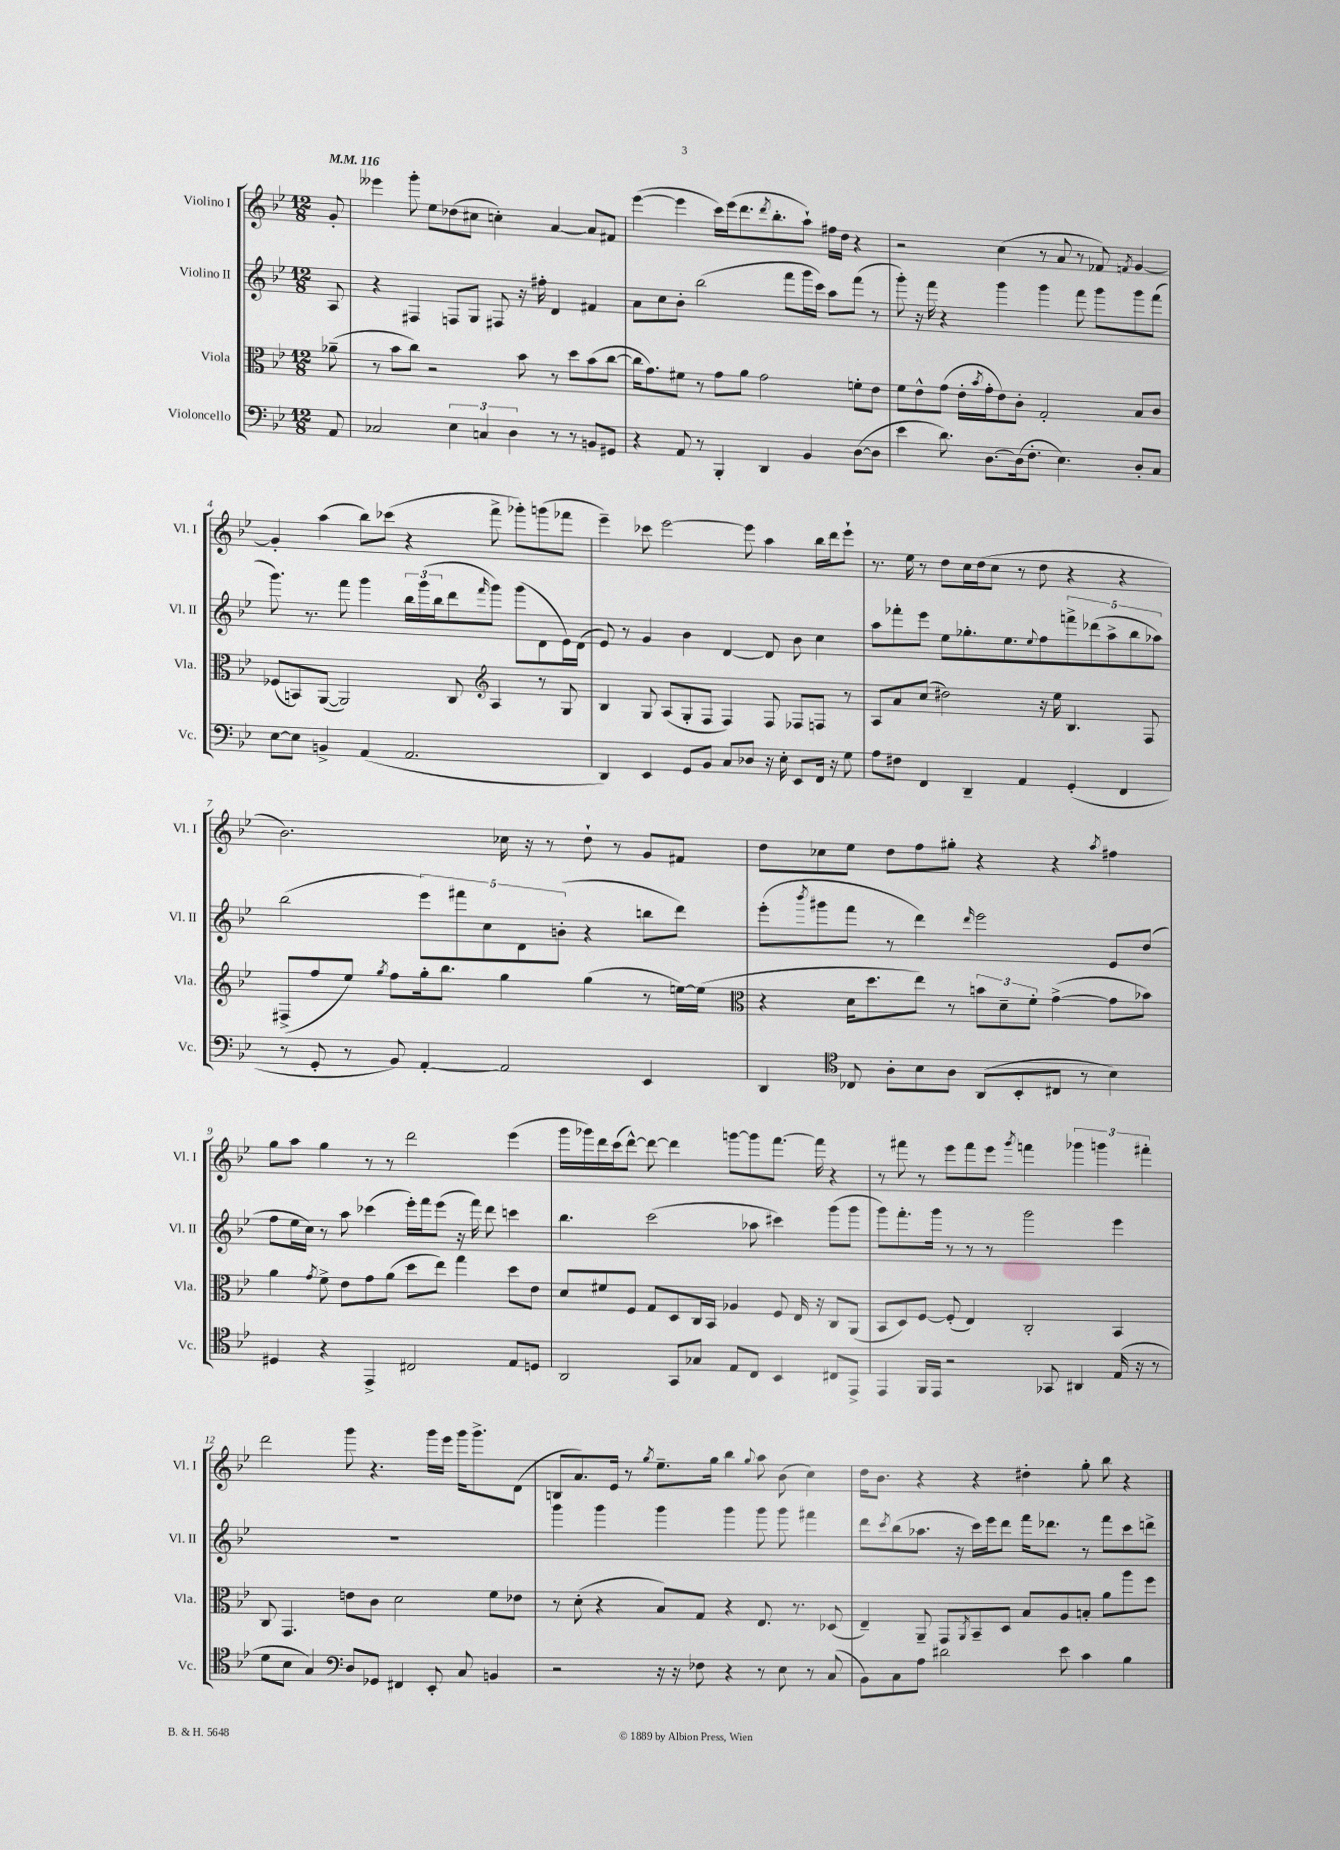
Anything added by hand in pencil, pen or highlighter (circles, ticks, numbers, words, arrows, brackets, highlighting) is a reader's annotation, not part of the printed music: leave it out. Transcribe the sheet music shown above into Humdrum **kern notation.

**kern	**kern	**kern	**kern
*staff4	*staff3	*staff2	*staff1
*clefF4	*clefC3	*clefG2	*clefG2
*k[b-e-]	*k[b-e-]	*k[b-e-]	*k[b-e-]
*M12/8	*M12/8	*M12/8	*M12/8
*MM116	*MM116	*MM116	*MM116
8AA	(8a-~	8A	8g'
=	=	=	=
2C-	8r	4r	4eee--
.	8b-	.	.
.	8cc)	4F#	8ggg'
.	2r	.	8ee-
6E-	.	8F	(8dd-
.	.	8G	8cc#
6C	.	.	.
.	.	8F#	4cc')
6D	.	.	.
.	8b-	16r	.
.	.	16ff#'	.
8r	8r	4d	[4a
8r	8dd	.	.
8BB	(8b-	4f#	8a]
8GG#	[8cc	.	8f#
=	=	=	=
4r	16cc]	8a	([4eee-
.	8.g)	.	.
.	.	8cc	.
8AA	8f#	8b-'	4eee-]
8r	8r	(2bb-	.
4BBB-'	8g	.	16ccc)
.	.	.	(16eee-
.	8a	.	8.ddd
4DD	2g	.	.
.	.	.	8qddd
.	.	.	8.bb-'
.	.	8fff	.
4BB-	.	16ggg	8aa`)
.	.	16ccc)	.
.	.	8aa	16ff#
.	.	.	16dd
([8D	8f'	(8fff	4r
8D]	8e-	8r	.
=	=	=	=
4e-	8f	8ggg')	2r
.	8e-^^	16r	.
.	.	16fff	.
8.d)	(8g	4r	.
.	16e-'	.	.
.	8qb-	.	.
[8.D	16g'	.	.
.	8e-)	4ggg	(4cc
(16D]	8c'	.	.
8.F'	.	.	.
.	2G'	4ggg	8r
4.E-)	.	.	8a
.	.	8fff	8r
.	.	8ggg	8f-)
.	.	.	8qf
8D'	8B-	8ggg	[4g
8C	8c	(8fff	.
=	=	=	=
[8E-	(8F-	8.ggg)	4g']
8E-]	8BB)	.	.
.	.	8.r	.
4BB^	([8AA	.	(4aa
.	2AA])	8fff	.
(4AA	.	4ggg	8bb-)
.	.	.	(8ccc-
2.AA	.	24bb-	4r
.	.	(24ggg	.
.	.	24bb-	.
.	8C	8ddd	.
*	*clefG2	*	*
.	.	16qqfff	.
.	4A	8ggg)	8fff^
.	.	(8ggg	8ggg-')
.	8r	8d	(8ggg
.	8G	16e-)	8fff-
.	.	(16d	.
=	=	=	=
4DD)	4B-	8e-)	4eee-~)
.	.	8r	.
4EE-	8G	4g	8ccc-
.	(8A	.	[2eee-
8GG	8G'	4b-	.
8BB-	8F	.	.
8C	4F)	[4d	.
8D-	.	.	8eee-]
16r	8F	8d]	4aa
16E-'	.	.	.
8EE-	8F-	8b-	.
16FF	8F	4cc	16bb-
16r	.	.	16ddd
8G	8r	.	8eee-`
=	=	=	=
8A	8A	8aa	8.r
8F#	8a	8fff-'	.
.	.	.	16ee-
4FF	(8cc	8eee-	8r
.	2dd#)	8ee-	8dd
4DD~	.	8.gg-'	16cc
.	.	.	(16dd
.	.	.	8cc
.	.	8.ee-	.
4AA	.	.	8r
.	.	8qqee-	.
.	16r	8ff	8dd
.	16ee-	.	.
(4GG'	4.B-	10fff^	4r
.	.	(10ddd-	.
.	.	10aa^	.
4FF	.	.	4r
.	.	10bb-	.
.	8F	.	.
.	.	10aa-)	.
=	=	=	=
8r	(8F#^	(2bb-	2.b-)
8GG'	8ff	.	.
8r	8ee-)	.	.
.	8qgg	.	.
8BB-)	8ff	.	.
[4AA'	16gg'	10eee-)	.
.	8.bb-	.	.
.	.	10fff#	.
.	.	10cc	.
2AA]	4gg	.	16cc-
.	.	10d	.
.	.	.	16r
.	.	.	8r
.	.	(10b'	.
.	(4gg	4r	8dd`
.	.	.	8r
4EE-	8r	8bb	8g
.	[16ee)	8ddd)	8f#
.	(16ee]	.	.
=	=	=	=
*	*clefC3	*	*
4DD	4r	(8eee-'	8dd
.	.	8qbbb-	.
.	.	8ggg#	8cc-
*clefC4	*	*	*
8C-	16d	8fff	8ee-
.	8.dd	.	.
8A'	.	8r	8dd
8B-	8ee-)	4ddd)	8ff
8A	8r	.	8gg#'
.	.	16qqddd	.
(8AA	12b	2eee-	4r
.	12d~	.	.
8BB-'	.	.	.
.	12f'	.	.
8C#	([4g^	.	4r
8r	.	.	.
.	.	.	8qaa
4B-)	8g]	8e-	4ff#
.	8b-)	(8dd	.
=	=	=	=
4D#	4a	8ff	8gg
.	.	16ee-	8aa
.	.	16cc)	.
.	8qg	.	.
4r	8f^	8r	4gg
.	8e-	8aa	.
4EE-^	8g	(4ccc-	8r
.	(8a	.	8r
2C#	8dd	16eee-')	2ddd
.	.	16fff	.
.	8ee-)	(8eee-	.
.	4gg	16r	.
.	.	16fff)	.
.	.	8ddd	.
8E-	8dd	4ccc	(4eee-
8D	8e-	.	.
=	=	=	=
2AA	8d	4.bb-	16ggg
.	.	.	16ggg-)
.	8f#	.	16ddd
.	.	.	(16ccc
.	8F	.	[8ddd^^)
.	8G	(2ccc	8ddd_
8GG	8D	.	4ddd]
8G-	16C	.	.
.	16BB-	.	.
8E-	4A-	.	[8ggg
8C	.	8aa-	8ggg]
4BB-	8F	4ccc#)	[8.fff
.	16E-	.	.
.	16r	.	16fff]
8C#	8C	(8ggg	4r
8EE-^	(8AA	8ggg	.
=	=	=	=
4EE-	8BB-	8ggg)	8r
.	8D)	8.fff'	8fff#
16FF	[8F	.	8r
16EE-	.	16ggg	.
2r	(8F']	8r	8eee-
.	4E-)	8r	8fff#
.	.	8r	8eee-
.	.	.	8qggg
.	2C'	2ggg	4fff
8GG-	.	.	.
4AA#	.	.	6ggg-
.	.	.	6ggg
(16E-	4BB-	4eee-	.
16r	.	.	.
.	.	.	6fff#'
8r	.	.	.
=	=	=	=
8d	8C	1.r	2ddd
8B-	4.GG	.	.
4G)	.	.	.
*clefF4	*	*	*
8D	8e	.	8ggg
8GG-	8c	.	4.r
4FF#	2d	.	.
8EE-'	.	.	16ggg
.	.	.	16eee-
8C	.	.	16ggg
.	.	.	8.ggg^
4BB	8f	.	.
.	8e-	.	(8d
=	=	=	=
2r	8r	4ggg	8B
.	(8d'	.	8.a)
.	4r	4ggg	.
.	.	.	16e-
.	.	.	8r
.	.	.	8qgg
16r	8B-)	4ggg	8.ee-~
16r	.	.	.
8F-	8G	.	.
.	.	.	16gg
4r	4r	4ggg	4bb-
.	.	.	8qqgg
8r	8.E-	8ggg	8aa
8E-	.	8ggg	(8b-
.	8.r	.	.
8r	.	4fff#	4cc)
(8C	(8D-	.	.
=	=	=	=
8BB-)	4E-~)	8ddd	16dd
.	.	.	8.b-
.	.	8qccc	.
8C	.	(8bb-	.
8A	8AA~	8.aa-	4r
2d#	8GG	.	.
.	.	16r	.
.	8qAA	.	.
.	8BB-~	16ccc)	4r
.	.	16eee-	.
.	8D	8ddd	.
.	8B-	16fff	4dd#'
.	.	8.ddd-	.
8e-	8A	.	.
4c	8B'	8r	8gg'
.	8a	8fff	8bb-
4B-	8aa	8ccc	4r
.	8ff	8ddd^	.
==	==	==	==
*-	*-	*-	*-
